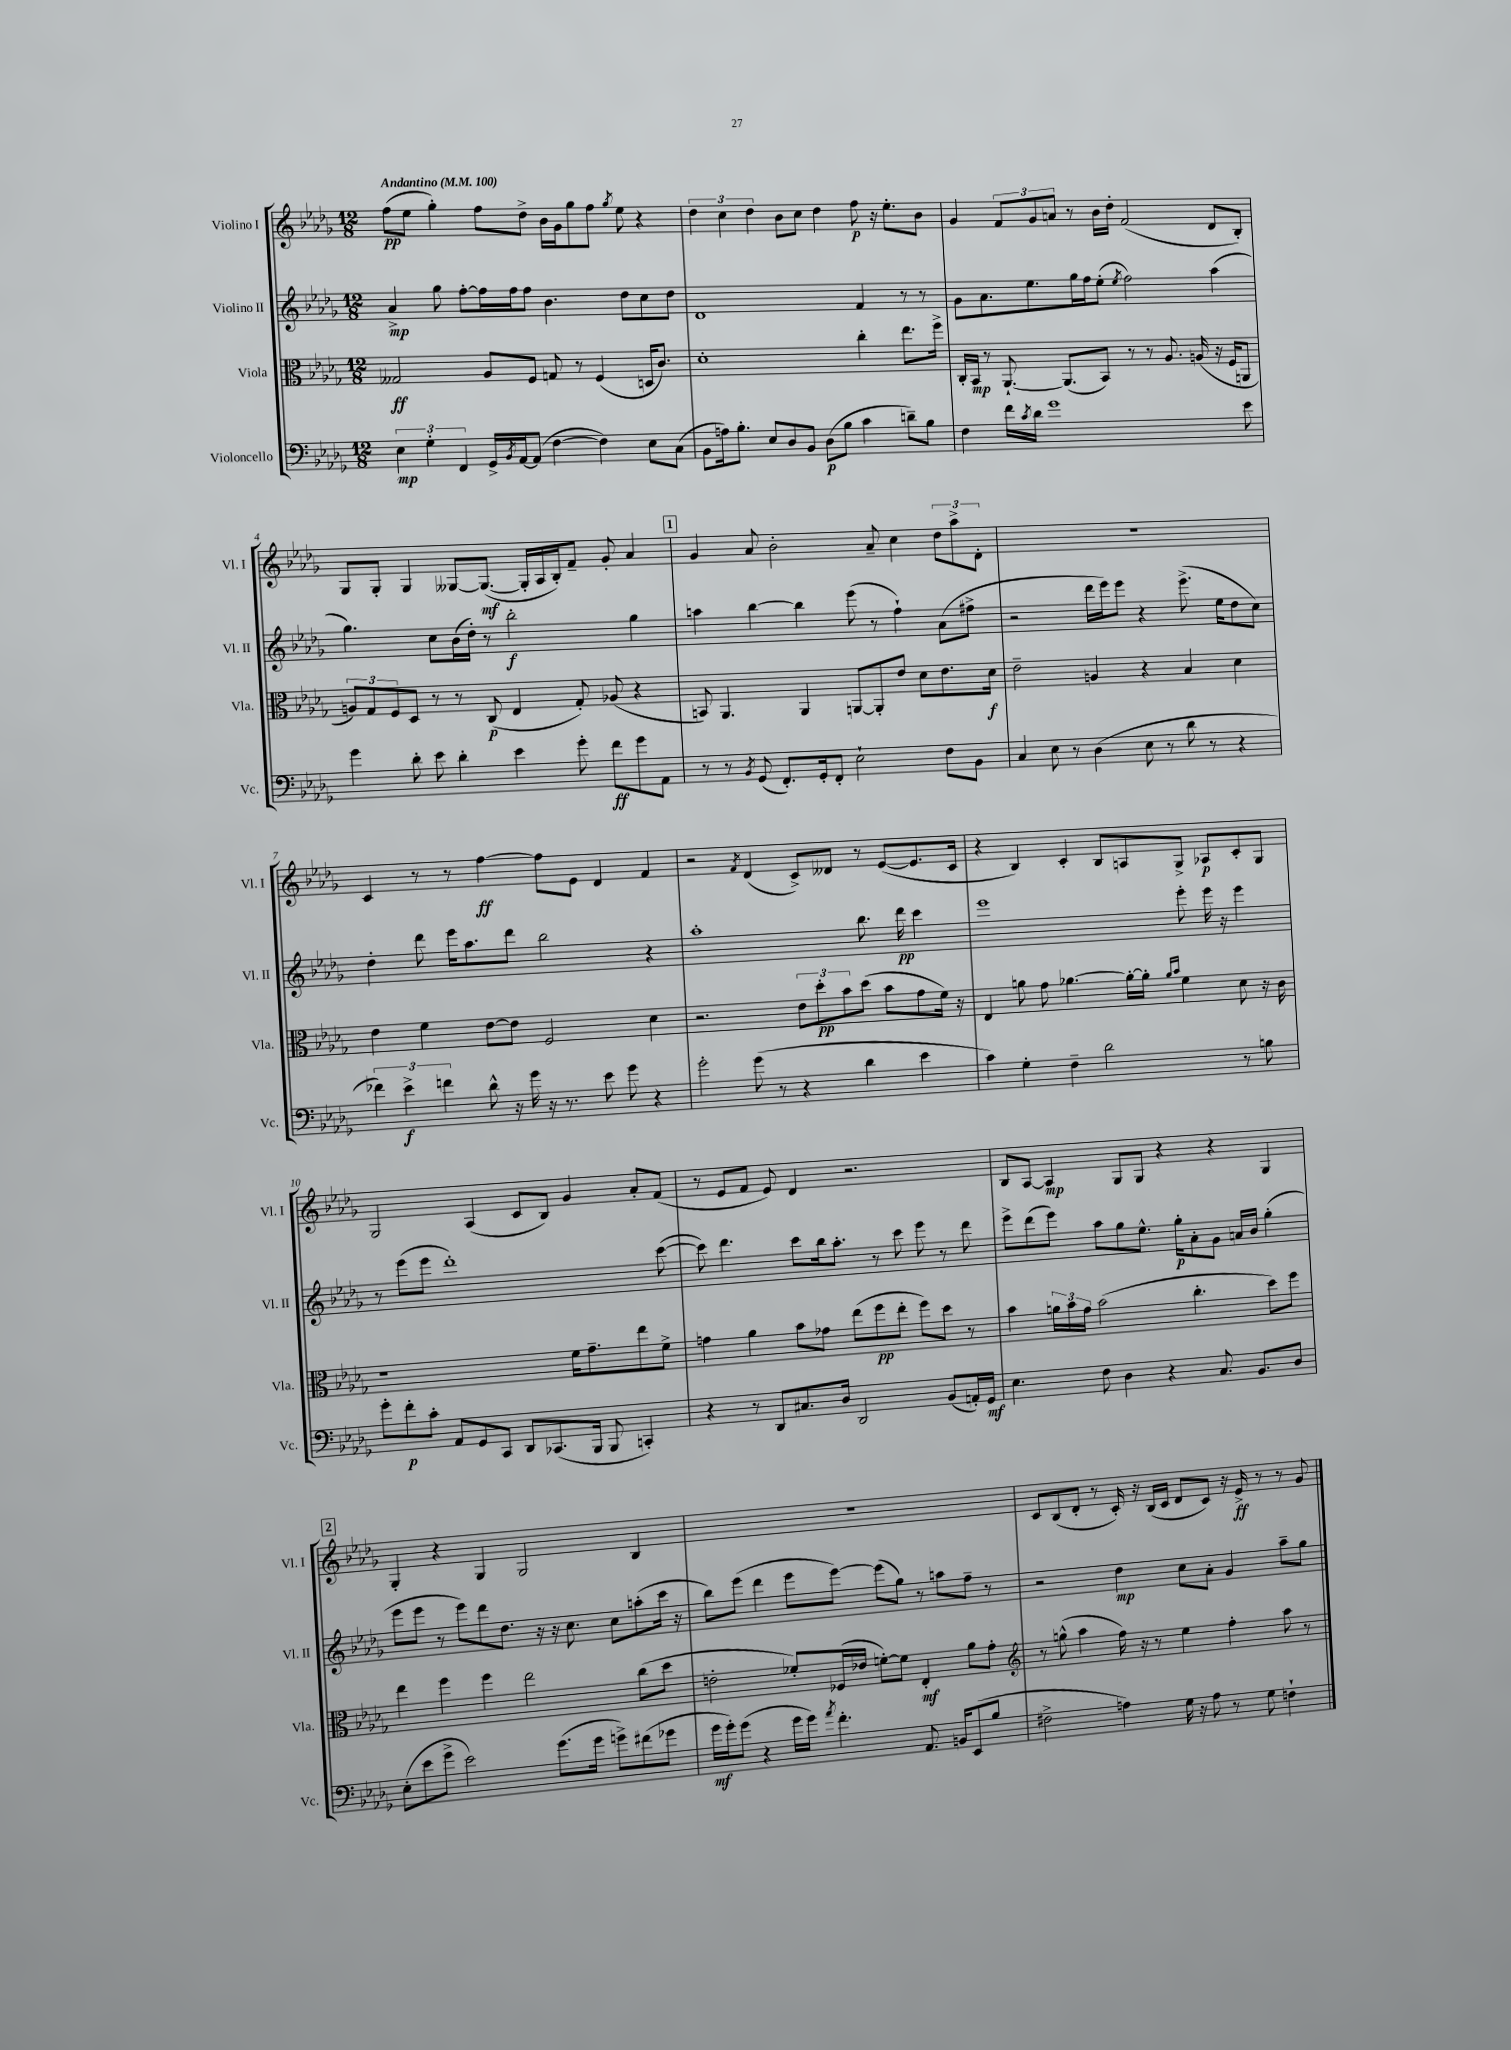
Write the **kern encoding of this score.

**kern	**dynam	**kern	**dynam	**kern	**dynam	**kern	**dynam
*part4	*part4	*part3	*part3	*part2	*part2	*part1	*part1
*staff4	*staff4	*staff3	*staff3	*staff2	*staff2	*staff1	*staff1
*I"Violoncello	*	*I"Viola	*	*I"Violino II	*	*I"Violino I	*
*I'Vc.	*	*I'Vla.	*	*I'Vl. II	*	*I'Vl. I	*
*clefF4	*	*clefC3	*	*clefG2	*	*clefG2	*
*k[b-e-a-d-g-]	*	*k[b-e-a-d-g-]	*	*k[b-e-a-d-g-]	*	*k[b-e-a-d-g-]	*
*M12/8	*	*M12/8	*	*M12/8	*	*M12/8	*
*MM100	*	*MM100	*	*MM100	*	*MM100	*
=1	=1	=1	=1	=1	=1	=1	=1
!	!	!	!	!	!	!LO:TX:a:B:t=Andantino	!
6E-\	mp	2G--X/	ff	4a-^/	mp	(8ff\L	pp
.	.	.	.	.	.	8ee-\J	.
6G-'\	.	.	.	.	.	.	.
.	.	.	.	8gg-\	.	4gg-'\)	.
6FF/	.	.	.	.	.	.	.
.	.	.	.	[8ff'\L	.	.	.
16GG-^/LL	.	8A-/L	.	16ff\L]	.	8ff\L	.
8qBB-/	.	.	.	.	.	.	.
[16AA-/J	.	.	.	16ff\J	.	.	.
(8AA-/J]	.	8F/J	.	8ff\J	.	8dd-^\J	.
[4F\	.	8Gn/	.	4.b-\	.	16b-\LL	.
.	.	.	.	.	.	16g-\J	.
.	.	8r	.	.	.	8gg-\	.
4F\])	.	(4F/	.	.	.	8ff\J	.
.	.	.	.	.	.	8qgg-/	.
.	.	.	.	8dd-\L	.	8ee-\	.
8E-\L	.	16Dn/KL	.	8cc\	.	4r	.
.	.	8.c/J)	.	.	.	.	.
(8C\J	.	.	.	8dd-\J	.	.	.
=2	=2	=2	=2	=2	=2	=2	=2
8BB-\L	.	1d-'	.	1d-	.	6dd-\	.
16An\k)	.	.	.	.	.	.	.
.	.	.	.	.	.	6cc\	.
8.B-'\J	.	.	.	.	.	.	.
.	.	.	.	.	.	6dd-\	.
8E-/L	.	.	.	.	.	.	.
8D-/	.	.	.	.	.	8b-\L	.
8BB-/J	.	.	.	.	.	8cc\J	.
(8D-\L	p	.	.	.	.	4dd-\	.
8B-\J	.	.	.	.	.	.	.
4c\	.	4cc'\	.	4f/	.	8ff\	p
.	.	.	.	.	.	16r	.
.	.	.	.	.	.	8.ee-'\L	.
8dn~\L)	.	8.ee-\L	.	8r	.	.	.
8B-\J	.	.	.	8r	.	8b-\J	.
.	.	16ff^\Jk	.	.	.	.	.
=3	=3	=3	=3	=3	=3	=3	=3
4F\	.	16C'/LL	.	8g-\L	.	4g-/	.
.	.	16BB-/JJ	mp	.	.	.	.
.	.	8r	.	8.a-\	.	.	.
16f\LL	.	[8.AA-`/	.	.	.	12f/L	.
8qc/	.	.	.	.	.	.	.
16d-\JJ	.	.	.	8.ee-\	.	.	.
.	.	.	.	.	.	12g-/	.
1g-	.	.	.	.	.	.	.
.	.	.	.	.	.	12an/J	.
.	.	(8.AA-/L]	.	.	.	.	.
.	.	.	.	16gg-\L	.	8r	.
.	.	.	.	16ff\J	.	.	.
.	.	8BB-/J)	.	(8ee-'\J	.	16b-\LL	.
.	.	.	.	.	.	16dd-'\JJ	.
.	.	.	.	8qee-/	.	.	.
.	.	8r	.	2ff\)	.	(2f/	.
.	.	8r	.	.	.	.	.
.	.	8.A-/	.	.	.	.	.
.	.	(16An/	.	.	.	.	.
.	.	16r	.	(4aa-\	.	8d-/L	.
.	.	16F/KL	.	.	.	.	.
8e-\	.	8AAn/J	.	.	.	8B-'/J)	.
!!LO:LB:g=z
=4	=4	=4	=4	=4	=4	=4	=4
4g-\	.	12An/L)	.	4.gg-\)	.	8G-/L	.
.	.	12G-/	.	.	.	.	.
.	.	.	.	.	.	8G-'/J	.
.	.	12F/	.	.	.	.	.
8d-'\	.	8D-/J	.	.	.	4G-/	.
8e-\	.	8r	.	8cc\L	.	.	.
4d-'\	.	8r	.	(16b-\L	.	[8G--X/L	.
.	.	.	.	16dd-'\JJ)	.	.	.
.	.	(8C/	p	8r	.	(8.G--/J_	mf
4e-\	.	4E-/	.	2bb-'\	f	.	.
.	.	.	.	.	.	16G--'/LL]	.
.	.	.	.	.	.	16A-/	.
.	.	.	.	.	.	16B-'/J)	.
8g-'\	.	8G-'/)	.	.	.	8f~/J	.
8f\L	ff	(8A-X/	.	.	.	8g-'/	.
8g-\	.	4r	.	4gg-\	.	4a-/	.
8AA-\J	.	.	.	.	.	.	.
!!LO:REH:place=s1:t=1
=5	=5	=5	=5	=5	=5	=5	=5
8r	.	8BBn/)	.	4aan\	.	4g-/	.
8r	.	4.AA-/	.	.	.	.	.
8qBB-/	.	.	.	.	.	.	.
(8GG-/	.	.	.	[4bb-\	.	8a-/	.
8.FF'/L)	.	.	.	.	.	2b-'\	.
.	.	4AA-/	.	4bb-\]	.	.	.
16GG-'/k	.	.	.	.	.	.	.
8FF'/J	.	.	.	.	.	.	.
2E-`\	.	[8AAn/L	.	(8eee-\	.	.	.
.	.	8AA'/]	.	8r	.	8a-~/	.
.	.	8e-/J	.	4ff`\)	.	4cc\	.
.	.	8d-\L	.	.	.	.	.
8F\L	.	8.e-\	.	(8a-\L	.	12dd-\L	.
.	.	.	.	.	.	12aa-^\	.
8BB-\J	.	.	.	8ff#X^\J	.	.	.
.	.	.	.	.	.	12d-'\J	.
.	.	16d-\Jk	f	.	.	.	.
=6	=6	=6	=6	=6	=6	=6	=6
4C/	.	2e-~\	.	2r	.	1.r	.
8E-\	.	.	.	.	.	.	.
8r	.	.	.	.	.	.	.
(4D-\	.	4An/	.	16ddd-\LL	.	.	.
.	.	.	.	16eee-\J)	.	.	.
.	.	.	.	8eee-\J	.	.	.
8E-\	.	4r	.	4r	.	.	.
8r	.	.	.	.	.	.	.
8d-\	.	4B-/	.	(8.eee-^\	.	.	.
8r	.	.	.	.	.	.	.
.	.	.	.	16ee-\KL	.	.	.
4r	.	4d-\	.	8dd-\	.	.	.
.	.	.	.	8cc\J)	.	.	.
!!LO:LB:g=z
=7	=7	=7	=7	=7	=7	=7	=7
6f-X\)	.	4e-\	.	4dd-'\	.	4c/	.
6e-^\	f	.	.	.	.	.	.
.	.	4f\	.	8ddd-\	.	8r	.
6fn\	.	.	.	.	.	.	.
.	.	.	.	16eee-\KL	.	8r	.
.	.	.	.	8.aa-\	.	.	.
8d-^^\	.	[8e-\L	.	.	.	[4ff\	ff
16r	.	8e-\J]	.	8ddd-\J	.	.	.
16g-\	.	.	.	.	.	.	.
16r	.	2F/	.	2bb-\	.	8ff\L]	.
8.r	.	.	.	.	.	.	.
.	.	.	.	.	.	8e-\J	.
8e-\	.	.	.	.	.	4d-/	.
8g-\	.	.	.	.	.	.	.
4r	.	4d-\	.	4r	.	4f/	.
=8	=8	=8	=8	=8	=8	=8	=8
2g-'\	.	2.r	.	1aa-'	.	2r	.
.	.	.	.	.	.	8qf/	.
(8g-\	.	.	.	.	.	(4d-/	.
8r	.	.	.	.	.	.	.
4r	.	12e-\L	.	.	.	8c^/L)	.
.	.	12dd-'\	pp	.	.	.	.
.	.	.	.	.	.	8d--X/J	.
.	.	12b-\	.	.	.	.	.
4d-\	.	(8dd-\J	.	8.bb-\	.	8r	.
.	.	8b-\L	.	.	.	([8e-/L	.
.	.	.	.	16ddd-\	pp	.	.
4e-\	.	8g-\	.	4ccc\	.	8.e-/]	.
.	.	16f\Jk)	.	.	.	.	.
.	.	16r	.	.	.	16c/Jk	.
=9	=9	=9	=9	=9	=9	=9	=9
4c\)	.	4E-/	.	1eee-	.	4r	.
4G-'\	.	8an\	.	.	.	4B-/)	.
.	.	8g-\	.	.	.	.	.
4F~\	.	[4.a-X\	.	.	.	4c'/	.
2d-\	.	.	.	.	.	8B-/L	.
.	.	16a-'\LL_	.	.	.	8An/	.
.	.	16a-'\JJ]	.	.	.	.	.
.	.	16qqa-/LL	.	.	.	.	.
.	.	16qqb-/JJ	.	.	.	.	.
.	.	4f\	.	8eee-'\	.	8G-^/J	.
.	.	.	.	16eee-\	.	8A-X/L	p
.	.	.	.	16r	.	.	.
8r	.	8d-\	.	4eee-\	.	8c'/	.
8Bn\	.	16r	.	.	.	8G-/J	.
.	.	16c\	.	.	.	.	.
!!LO:LB:g=z
=10	=10	=10	=10	=10	=10	=10	=10
8g-'\L	.	1r	.	8r	.	2G-/	.
8f'\	p	.	.	(8eee-\L	.	.	.
8c'\J	.	.	.	8eee-\J	.	.	.
8AA-/L	.	.	.	1ddd-')	.	.	.
8GG-/	.	.	.	.	.	(4A-/	.
8CC/J	.	.	.	.	.	.	.
8DD-/L	.	.	.	.	.	8c/L	.
(8.CC-X/	.	.	.	.	.	8B-/J)	.
.	.	16f\KL	.	.	.	4g-/	.
16BBB-/Jk	.	8.g-~\	.	.	.	.	.
8BBB-/	.	.	.	.	.	.	.
4CCn'/)	.	8ee-\	.	.	.	8a-'/L	.
.	.	8f^\J	.	([8ccc\	.	(8f/J	.
=11	=11	=11	=11	=11	=11	=11	=11
4r	.	4gn\	.	8ccc\])	.	8r	.
.	.	.	.	4.ddd-\	.	8e-/L	.
8r	.	4a-\	.	.	.	8f/J	.
8DD-/L	.	.	.	.	.	8e-/)	.
8.C#X/	.	8b-\L	.	8ccc\L	.	4d-/	.
.	.	8g-X\J	.	16bb-\k	.	.	.
16D-/Jk	.	.	.	8.aa-'\J	.	.	.
2DD-/	.	(8ee-\L	.	.	.	2.r	.
.	.	8ff\	pp	8r	.	.	.
.	.	8ee-'\J	.	8ccc\	.	.	.
.	.	8ff\L)	.	8eee-\	.	.	.
(8BB-/L	.	8dd-\J	.	8r	.	.	.
16AAn'/L)	.	8r	.	8ddd-\	.	.	.
16GG-/JJ	mf	.	.	.	.	.	.
=12	=12	=12	=12	=12	=12	=12	=12
4.E-\	.	4b-\	.	8eee-^\L	.	8B-/L	.
.	.	.	.	(8ddd-\	.	[8A-/J	.
.	.	24an\LL	.	8eee-\J)	.	4A-/]	mp
.	.	24b-\	.	.	.	.	.
.	.	24g-\JJ	.	.	.	.	.
8F\	.	(2b-\	.	8aa-\L	.	.	.
4D-\	.	.	.	8gg-\	.	8G-/L	.
.	.	.	.	8.ee-^^\J	.	8G-/J	.
4r	.	.	.	.	.	4r	.
.	.	.	.	16gg-'\KL	p	.	.
.	.	4.cc'\	.	8a-'\	.	.	.
8.C/	.	.	.	8g-\J	.	4r	.
.	.	.	.	16an/LL	.	.	.
8.BB-/L	.	.	.	16b-/JJ	.	.	.
.	.	8dd-\L)	.	(4gg-'\	.	4G-/	.
8D-/J	.	8ff\J	.	.	.	.	.
!!LO:LB:g=z
!!LO:REH:place=s1:t=2
=13	=13	=13	=13	=13	=13	=13	=13
(8E-'\L	.	4ee-\	.	8eee-\L	.	4G-'/	.
8e-\	.	.	.	8eee-\J	.	.	.
8g-^\J	.	4ff\	.	8r	.	4r	.
2e-\)	.	.	.	8eee-\L)	.	.	.
.	.	4ff\	.	8ddd-\	.	4G-/	.
.	.	.	.	8.dd-\J	.	.	.
.	.	2ee-\	.	.	.	2G-/	.
.	.	.	.	16r	.	.	.
(8.g-\L	.	.	.	16r	.	.	.
.	.	.	.	8.cc\	.	.	.
16g-\Jk	.	.	.	.	.	.	.
8gn^\L)	.	.	.	8cc\L	.	.	.
(8f#X\	.	(8cc\L	.	(8aan'\	.	4B-/	.
8g-X\J	.	8dd-\J	.	16ccc\Jk	.	.	.
.	.	.	.	16r	.	.	.
=14	=14	=14	=14	=14	=14	=14	=14
16g-\LL	mf	2en'\	.	8bb-\L)	.	1.r	.
16g-'\J)	.	.	.	.	.	.	.
(8g-\J	.	.	.	(8eee-\J	.	.	.
4r	.	.	.	4ddd-\	.	.	.
16g-\LL	.	8f-X'/L)	.	8eee-\L	.	.	.
16g-\JJ)	.	.	.	.	.	.	.
8qa-/	.	.	.	.	.	.	.
4.f'\	.	(16F-X/L	.	[8eee-\J)	.	.	.
.	.	16e-X/JJ	.	.	.	.	.
.	.	[8fn'\L)	.	(8eee-\L]	.	.	.
.	.	8f\J]	.	8gg-\J)	.	.	.
8.AA-/	.	4E-'/	mf	8r	.	.	.
.	.	.	.	8aan\L	.	.	.
16BBn/KL	.	.	.	.	.	.	.
(8EE-/	.	8a-\L	.	8ff~\J	.	.	.
8B-/J	.	8g-'\J	.	8r	.	.	.
=15	=15	=15	=15	=15	=15	=15	=15
*	*	*clefG2	*	*	*	*	*
2F#X^\	.	8r	.	2r	.	8c/L	.
.	.	(8ggn^^\	.	.	.	(8B-/	.
.	.	4aa-\	.	.	.	8d-'/J	.
.	.	.	.	.	.	8r	.
4An\)	.	16ff\)	.	4dd-\	mp	16c'/)	.
.	.	16r	.	.	.	16r	.
.	.	8r	.	.	.	(16B-/LL	.
.	.	.	.	.	.	16c/JJ	.
16G-\	.	4ee-\	.	8cc\L	.	8d-/L	.
16r	.	.	.	.	.	.	.
8A\	.	.	.	8a-'\J	.	8c/J)	.
8r	.	4ff'\	.	4g-/	.	16r	.
.	.	.	.	.	.	16e-^/	ff
8G-\	.	.	.	.	.	8r	.
4Fn`\	.	8aa-\	.	8aa-~\L	.	8r	.
.	.	8r	.	8gg-\J	.	8g-/	.
==	==	==	==	==	==	==	==
*-	*-	*-	*-	*-	*-	*-	*-
